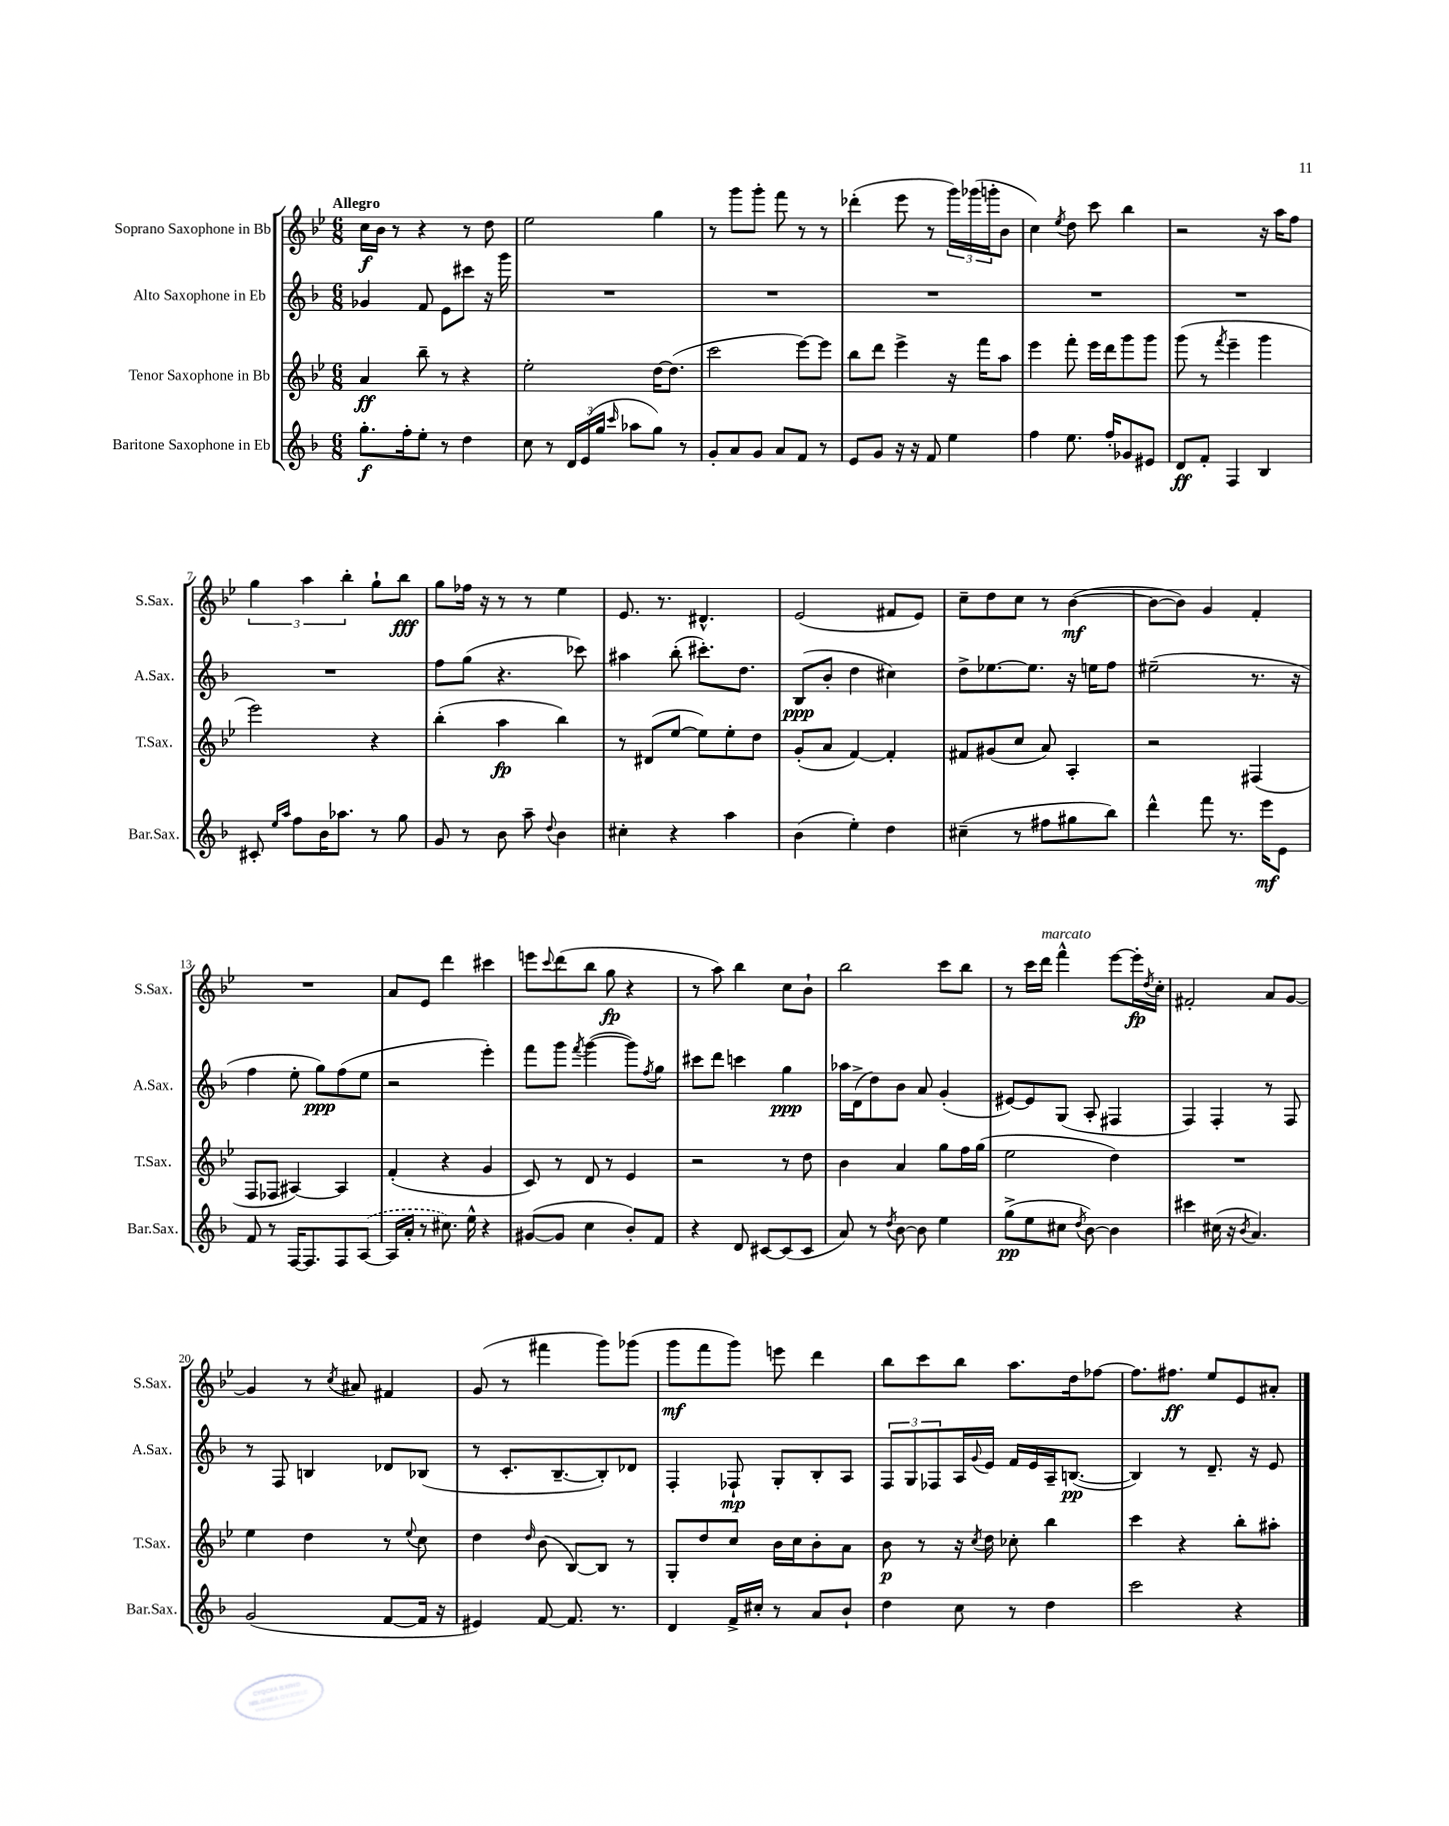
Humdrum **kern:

**kern	**kern	**kern	**kern
*staff4	*staff3	*staff2	*staff1
*clefG2	*clefG2	*clefG2	*clefG2
*k[b-]	*k[b-e-]	*k[b-]	*k[b-e-]
*M6/8	*M6/8	*M6/8	*M6/8
8.gg'\L	4a/	4g-/	16cc\LL
.	.	.	16b-\JJ
.	.	.	8r
16ff'\k	.	.	.
8ee'\J	8bb-~\	8f/	4r
8r	8r	8e\L	.
4dd\	4r	8ccc#\J	8r
.	.	16r	8dd\
.	.	16ggg\	.
=	=	=	=
8cc\	2ee-'\	2.r	2ee-\
8r	.	.	.
24d/LL	.	.	.
(24e/	.	.	.
24gg/JJ	.	.	.
16qqccc/	.	.	.
8aa-\L	.	.	.
8gg\J)	[16dd\LK	.	4gg\
.	(8.dd\]J	.	.
8r	.	.	.
=	=	=	=
8g'/L	2ccc\	2.r	8r
8a/	.	.	8ggg\L
8g/J	.	.	8ggg'\J
8a/L	.	.	8fff\
8f/J	[8eee-\L)	.	8r
8r	8eee-\]J	.	8r
=	=	=	=
8e/L	8bb-\L	2.r	(4ddd-'\
8g/J	8ddd\J	.	.
16r	4eee-^\	.	8eee-\
16r	.	.	.
8f/	.	.	8r
4ee\	16r	.	24ggg\LL)
.	.	.	(24ggg-\
.	16fff\LK	.	.
.	.	.	24ggg'\J
.	8aa\J	.	8b-\J
=	=	=	=
4ff\	4eee-\	2.r	4cc\)
.	.	.	8qee-/
8.ee\	8fff'\	.	8dd\
.	16eee-\LL	.	8ccc\
16ff'/LK	16ddd\J	.	.
8g-/	8ggg\	.	4bb-\
8e#/J	8ggg\J	.	.
=	=	=	=
8d/L	(8ggg\	2.r	2r
8f'/J	8r	.	.
.	8qfff/	.	.
4F/	4eee-~\	.	.
4B-/	4ggg\	.	16r
.	.	.	16aa\LK
.	.	.	8ff\J
=	=	=	=
8c#'/	2eee-\)	2.r	6gg\
16qqee/LL	.	.	.
16qqaa/JJ	.	.	.
8ff\L	.	.	.
.	.	.	6aa\
16b-\K	.	.	.
8.aa-\J	.	.	.
.	.	.	6bb-'\
8r	4r	.	8gg`\L
8gg\	.	.	8bb-\J
=	=	=	=
8g/	(4bb-'\	8ff\L	8gg\L
8r	.	(8gg\J	16ff-\Jk
.	.	.	16r
8b-\	4aa\	4.r	8r
8aa~\	.	.	8r
8qqdd/	.	.	.
4b-\	4bb-\)	.	4ee-\
.	.	8ccc-\)	.
=	=	=	=
4cc#'\	8r	4aa#\	8.e-/
.	(8d#/L	.	.
.	.	.	8.r
4r	[8ee-/J	(8bb-'\	.
.	8ee-\]L)	8.ccc#'\L)	4.d#^^/
4aa\	8ee-'\	.	.
.	.	8.dd\J	.
.	8dd\J	.	.
=	=	=	=
(4b-\	(8g'/L	(8B-/L	(2e-/
.	8a/J	8b-'/J	.
4ee'\)	[4f/)	4dd\	.
4dd\	4f'/]	4cc#\)	8f#/L
.	.	.	8e-/J)
=	=	=	=
(4cc#~\	8f#/L	8dd^\L	8cc~\L
.	(8g#/	[8.ee-\	8dd\
8r	8cc/J	.	8cc\J
.	.	8.ee-\]J	.
8ff#\L	8a/)	.	8r
8gg#\	4A'/	16r	([4b-\
.	.	16ee\LK	.
8bb-\J)	.	8ff\J	.
=	=	=	=
4ddd^^\	2r	(2ee#~\	8b-\_L
.	.	.	8b-\]J)
8fff\	.	.	4g/
8.r	.	.	.
.	(4F#/	8.r	4f'/
16eee\LK	.	.	.
8e\J	.	.	.
.	.	16r	.
=	=	=	=
8f/	8F/L	4ff\	2.r
8r	8F-/J	.	.
[16F/LK	[4A#/)	8ee'\	.
8.F/]	.	.	.
.	.	8gg\L)	.
8F/	4A#/]	(8ff\	.
([8A/J	.	8ee\J	.
=	=	=	=
16A/]LL	(4f'/	2r	8a/L
16a'/JJ	.	.	.
8r	.	.	8e-/J
8.cc#\)	4r	.	4ddd\
16ee^^\	.	.	.
4r	4g/	4eee'\)	4ccc#\
=	=	=	=
([8g#/L	8c/)	8fff\L	8eee\L
.	.	.	8qqccc/
8g#/]J	8r	8ggg\J	(8ddd\
.	.	8qfff/	.
4cc\	8d/	([4ggg\	8bb-\J
.	8r	.	8gg\
8b-'/L)	4e-/	8ggg\]L)	4r
.	.	8qff/	.
8f/J	.	8gg\J	.
=	=	=	=
4r	2r	8ccc#\L	8r
.	.	8ddd\J	8aa\)
8d/	.	4ccc\	4bb-\
[8c#/L	.	.	.
(8c#/]	8r	4gg\	8cc\L
8c#/J	8dd\	.	8b-`\J
=	=	=	=
8a/)	4b-\	16aa-\LL	2bb-\
.	.	(16d^\J	.
8r	.	8dd\)	.
8qdd/	.	.	.
[8b-\	4a/	8b-\J	.
8b-\]	.	8a/	.
4ee\	8gg\L	(4g'/	8ccc\L
.	16ff\L	.	8bb-\J
.	(16gg\JJ	.	.
=	=	=	=
(8gg^\L	2ee-\	[8e#/L)	8r
8ee\	.	8e#/]	16ccc\LL
.	.	.	16ddd\JJ
8cc#\J	.	(8G/J	4fff^^\
8qdd/	.	.	.
[8b-\)	.	8A'/	.
4b-\]	4dd\)	4F#/	[8eee-\L
.	.	.	16eee-'\]L
.	.	.	8qdd/
.	.	.	16cc'\JJ
=	=	=	=
4ccc#\	2.r	4F/)	2f#'/
(16cc#\	.	4F'/	.
16r	.	.	.
8qb-/	.	.	.
4.a/)	.	.	.
.	.	8r	8a/L
.	.	8F/	[8g/J
=	=	=	=
(2g/	4ee-\	8r	4g/]
.	.	8F/	.
.	4dd\	4B/	8r
.	.	.	8qcc/
.	.	.	8a#/
[8f/L	8r	8d-/L	4f#/
.	8qqee-/	.	.
16f/]Jk	8cc\	(8B-/J	.
16r	.	.	.
=	=	=	=
4e#/)	4dd\	8r	(8g/
.	.	8.c'/L	8r
.	16qqdd/	.	.
[8f/	(8b-\	.	4fff#\
.	.	[8.B-~/	.
8.f/]	[8B-/L)	.	.
.	8B-/]J	8B-'/])	8ggg\L)
8.r	.	.	.
.	8r	8d-/J	(8ggg-\J
=	=	=	=
4d/	8G'/L	4F'/	8ggg\L
.	8dd/	.	8fff\
16f^/LL	8cc/J	8F-`/	8ggg\J)
16cc#'/JJ	.	.	.
8r	16b-\LL	8G'/L	8eee\
.	16cc\J	.	.
8a/L	8b-'\	8B-'/	4ddd\
8b-`/J	8a\J	8A/J	.
=	=	=	=
4dd\	8b-\	12F/L	8bb-\L
.	.	12G/	.
.	8r	.	8ccc\
.	.	12F-/	.
8cc\	16r	16A/L	8bb-\J
.	8qcc/	8qqg/	.
.	16dd\	16e/JJ	.
8r	8cc-'\	16f/LL	8.aa\L
.	.	16e/	.
4dd\	4bb-\	16A~/J	.
.	.	([8.B/J	16dd\k
.	.	.	[8ff-\J
=	=	=	=
2ccc\	4ccc\	4B/])	8.ff-\]L
.	.	.	8.ff#\J
.	4r	8r	.
.	.	8.d~/	8ee-/L
4r	8bb-'\L	.	8e-/
.	.	16r	.
.	8aa#'\J	8e/	8a#'/J
==	==	==	==
*-	*-	*-	*-
